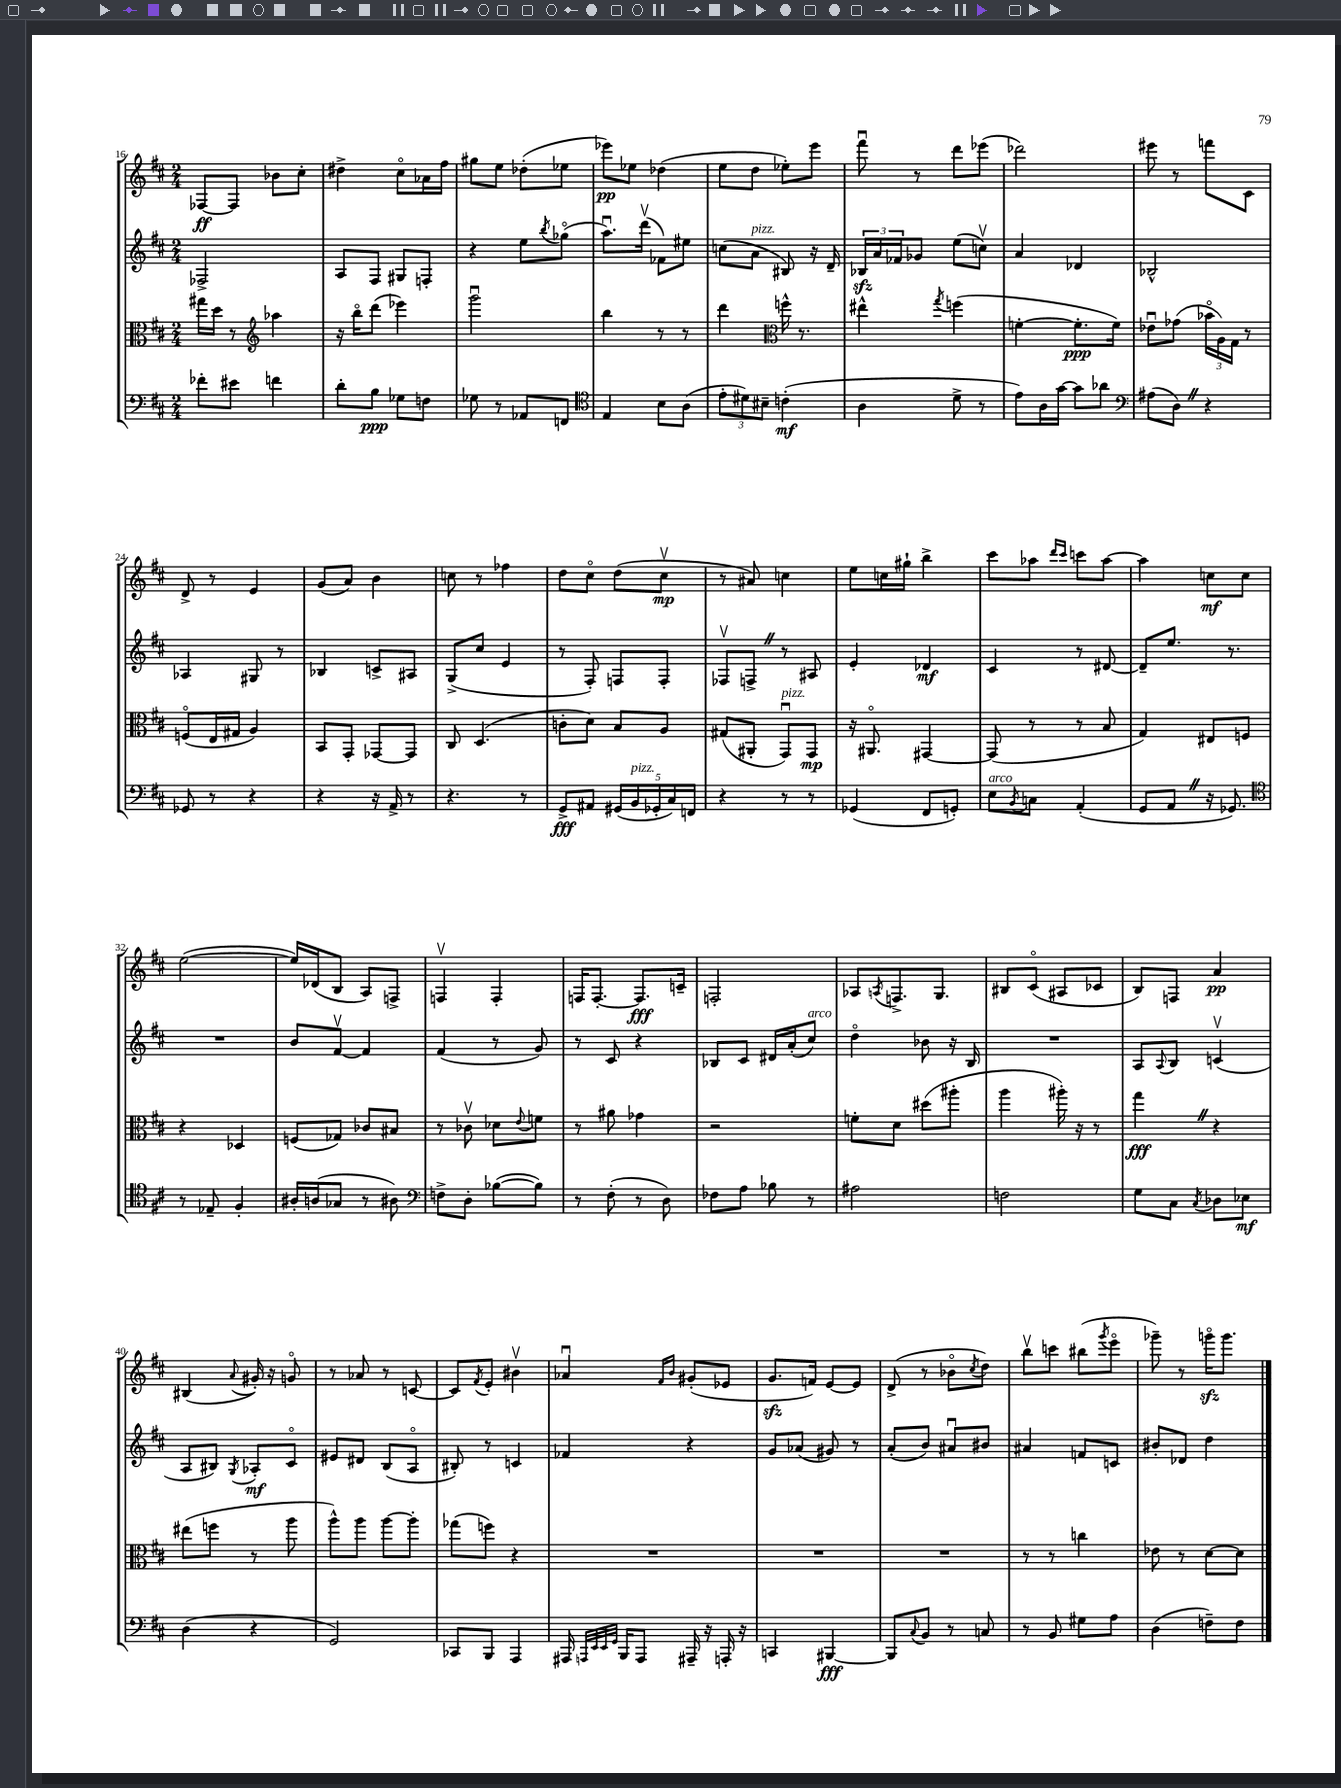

**kern	**dynam	**kern	**dynam	**kern	**dynam	**kern	**dynam
*part4	*part4	*part3	*part3	*part2	*part2	*part1	*part1
*staff4	*staff4	*staff3	*staff3	*staff2	*staff2	*staff1	*staff1
*clefF4	*	*clefC3	*	*clefG2	*	*clefG2	*
*k[f#c#]	*	*k[f#c#]	*	*k[f#c#]	*	*k[f#c#]	*
*M2/4	*	*M2/4	*	*M2/4	*	*M2/4	*
=16	=16	=16	=16	=16	=16	=16	=16
8f-X'\L	.	16gg#X\LL	.	2F-X^/	.	[8F-X/L	ff
.	.	16dd\JJ	.	.	.	.	.
8e#X\J	.	8r	.	.	.	8F-/J]	.
*	*	*clefG2	*	*	*	*	*
4fn\	.	4aa-X\	.	.	.	8b-X\L	.
.	.	.	.	.	.	8cc#'\J	.
=17	=17	=17	=17	=17	=17	=17	=17
8d'\L	.	16r	.	8A/L	.	4dd#X^\	.
.	.	16bb\KL	.	.	.	.	.
8B\J	ppp	(8ddd\J	.	8F#/J	.	.	.
8G-X\L	.	4eee-X\)	.	8G#X/L	.	8cc#\L	.
8Fn\J	.	.	.	8Fn'/J	.	16a-X\L	.
.	.	.	.	.	.	16ff#\JJ	.
=18	=18	=18	=18	=18	=18	=18	=18
8G-X\	.	2gggu\	.	4r	.	8gg#X\L	.
8r	.	.	.	.	.	8ee\J	.
8AA-X/L	.	.	.	8ee\L	.	(8dd-X'\L	.
.	.	.	.	8qbb/	.	.	.
8FFn/J	.	.	.	(8gg-X\J	.	8ee-X\J	.
=19	=19	=19	=19	=19	=19	=19	=19
*clefC4	*	*	*	*	*	*	*
4E/	.	4bb\	.	8.aau\L)	.	8eee-X\L)	pp
.	.	.	.	.	.	8ee-X\J	.
.	.	.	.	(16dddv\Jk	.	.	.
8B\L	.	8r	.	8f-X\L)	.	(4dd-X\	.
(8A\J	.	8r	.	8ee#X\J	.	.	.
=20	=20	=20	=20	=20	=20	=20	=20
12e'\L	.	4ddd\	.	(8ccn\L	.	8ee\L	.
12d#X\)	.	.	.	.	.	.	.
!	!	!	!	!LO:TX:a:i:t=pizz.	!	!	!
.	.	.	.	8a\J	.	8dd\J	.
12B#X~\J	.	.	.	.	.	.	.
*	*	*clefC3	*	*	*	*	*
(4cn'\	mf	16ffn^^\	.	8B#X/)	.	8ee-X'\L)	.
.	.	8.r	.	.	.	.	.
.	.	.	.	16r	.	8eee\J	.
.	.	.	.	16d~/	.	.	.
=21	=21	=21	=21	=21	=21	=21	=21
4A\	.	4ee#X^^\	.	24B-Xzz/LL	.	8fff#u\	.
.	.	.	.	24a/	.	.	.
.	.	.	.	24f-X/J	.	.	.
.	.	.	.	8g-X/J	.	8r	.
.	.	8qgg/	.	.	.	.	.
8d^\	.	(4ffn\	.	(8ee\L	.	8ddd\L	.
8r	.	.	.	8ccnv\J)	.	(8eee-X\J	.
=22	=22	=22	=22	=22	=22	=22	=22
8e\L)	.	[4fn'\	.	4a/	.	2ddd-X\)	.
16A\L	.	.	.	.	.	.	.
[16g\JJ	.	.	.	.	.	.	.
8g\L]	.	8.f'\L]	ppp	4d-X/	.	.	.
8a-X\J	.	.	.	.	.	.	.
.	.	16f\Jk)	.	.	.	.	.
=23	=23	=23	=23	=23	=23	=23	=23
*clefF4	*	*	*	*	*	*	*
(8A#X\L	.	8e-Xu\L	.	2B-X^^/	.	8eee#X\	.
8DZ\J)	.	(8g-X\J	.	.	.	8r	.
4r	.	24b-X\LL	.	.	.	8fffn\L	.
.	.	24A\)	.	.	.	.	.
.	.	24G\JJ	.	.	.	.	.
.	.	8r	.	.	.	8c#\J	.
!!LO:LB:g=z
=24	=24	=24	=24	=24	=24	=24	=24
8GG-X/	.	(8Fn/L	.	4A-X/	.	8d^/	.
8r	.	16E/L	.	.	.	8r	.
.	.	16G#X/JJ	.	.	.	.	.
4r	.	4A/)	.	8G#X/	.	4e/	.
.	.	.	.	8r	.	.	.
=25	=25	=25	=25	=25	=25	=25	=25
4r	.	8BB/L	.	4B-X/	.	(8g/L	.
.	.	8GG'/J	.	.	.	8a/J)	.
16r	.	[8GG-X/L	.	8cn^/L	.	4b\	.
16AA^/	.	.	.	.	.	.	.
8r	.	8GG-/J]	.	8A#X/J	.	.	.
=26	=26	=26	=26	=26	=26	=26	=26
4.r	.	8C#/	.	(8G^/L	.	8ccn\	.
.	.	(4.D/	.	8cc#/J	.	8r	.
.	.	.	.	4e/	.	4ff-X\	.
8r	.	.	.	.	.	.	.
=27	=27	=27	=27	=27	=27	=27	=27
8GG^/L	fff	8cn'\L	.	8r	.	8dd\L	.
8AA#X/J	.	8d\J)	.	8F#'/)	.	8cc#\J	.
(20GG#X/LL	.	8B/L	.	8Fn/L	.	(8dd\L	.
!LO:TX:a:i:t=pizz.	!	!	!	!	!	!	!
20BB/	.	.	.	.	.	.	.
20GG-X'/	.	.	.	.	.	.	.
.	.	8A/J	.	8F'/J	.	8cc#v\J	mp
20C#/)	.	.	.	.	.	.	.
20FFn/JJ	.	.	.	.	.	.	.
=28	=28	=28	=28	=28	=28	=28	=28
4r	.	(8G#X/L	.	8F-Xv/L	.	8r	.
.	.	8AA#X'/J	.	8Fn^Z/J	.	8a#X/)	.
!	!	!LO:TX:a:i:t=pizz.	!	!	!	!	!
8r	.	8GGu/L)	.	8r	.	4ccn\	.
8r	.	8GG/J	mp	8A#X/	.	.	.
=29	=29	=29	=29	=29	=29	=29	=29
(4GG-X/	.	16r	.	4e'/	.	8ee\L	.
.	.	8.AA#X/	.	.	.	.	.
.	.	.	.	.	.	16ccn\L	.
.	.	.	.	.	.	16gg#X`\JJ	.
8FF#/L	.	[4GG#X/	.	4d-X/	mf	4bb^\	.
8GGn'/J)	.	.	.	.	.	.	.
=30	=30	=30	=30	=30	=30	=30	=30
!LO:TX:a:i:t=arco	!	!	!	!	!	!	!
8E\L	.	(8GG#/]	.	4c#/	.	8ccc#\L	.
8qBB/	.	.	.	.	.	.	.
8Cn\J	.	8r	.	.	.	8aa-X\J	.
.	.	.	.	.	.	16qqddd/LL	.
.	.	.	.	.	.	16qqccc#/JJ	.
(4AA'/	.	8r	.	8r	.	8cccn\L	.
.	.	8B/	.	[8d#X/	.	[8aa-\J	.
=31	=31	=31	=31	=31	=31	=31	=31
8GG/L	.	4G/)	.	8d#~/L]	.	4aa-\]	.
8AAZ/J	.	.	.	8.ee/J	.	.	.
16r	.	8E#X/L	.	.	.	8ccn\L	mf
8.GG-X/)	.	.	.	8.r	.	.	.
.	.	8Fn/J	.	.	.	8cc\J	.
!!LO:LB:g=z
=32	=32	=32	=32	=32	=32	=32	=32
*clefC4	*	*	*	*	*	*	*
8r	.	4r	.	2r	.	([2ee\	.
8E-X~/	.	.	.	.	.	.	.
4F#'/	.	4D-X/	.	.	.	.	.
=33	=33	=33	=33	=33	=33	=33	=33
16A#X'/LL	.	(8Fn/L	.	8b/L	.	16ee/LL])	.
(16An/J	.	.	.	.	.	(16d-X/J	.
8G-X/J	.	8G-X/J)	.	[8f#v/J	.	8B/J	.
8r	.	8c-X/L	.	4f#/]	.	8A/L)	.
8A#X\)	.	8B#X/J	.	.	.	8Fn^/J	.
=34	=34	=34	=34	=34	=34	=34	=34
*clefF4	*	*	*	*	*	*	*
8Fn^\L	.	8r	.	(4f#/	.	4Fnv/	.
8D'\J	.	8c-Xv\	.	.	.	.	.
([8B-X\L	.	8d-X\L	.	8r	.	4F'/	.
.	.	8qqe/	.	.	.	.	.
8B-\J])	.	8fn\J	.	8g/)	.	.	.
=35	=35	=35	=35	=35	=35	=35	=35
8r	.	8r	.	8r	.	16Fn/KL	.
.	.	.	.	.	.	[8.F'/J	.
(8F#'\	.	8a#X\	.	8c#/	.	.	.
8r	.	4g-X\	.	4r	.	8.F/L]	fff
8D\)	.	.	.	.	.	.	.
.	.	.	.	.	.	16cn~/Jk	.
=36	=36	=36	=36	=36	=36	=36	=36
8F-X\L	.	2r	.	8B-X/L	.	2Fn'/	.
8A\J	.	.	.	8c#/J	.	.	.
8B-X\	.	.	.	16d#X/LL	.	.	.
.	.	.	.	(16a'/J	.	.	.
!	!	!	!	!LO:TX:a:i:t=arco	!	!	!
8r	.	.	.	8cc#/J)	.	.	.
=37	=37	=37	=37	=37	=37	=37	=37
2A#X\	.	8fn'\L	.	4dd\	.	8A-X/L	.
.	.	.	.	.	.	8qAn/	.
.	.	8d\J	.	.	.	8.Fn^/	.
.	.	(8dd#X\L	.	8b-X\	.	.	.
.	.	.	.	.	.	8.G/J	.
.	.	8aa#X'\J	.	16r	.	.	.
.	.	.	.	16B/	.	.	.
=38	=38	=38	=38	=38	=38	=38	=38
2Fn\	.	4aa\	.	2r	.	8B#X/L	.
.	.	.	.	.	.	(8c#/J	.
.	.	16aa#X'\)	.	.	.	8A#X/L	.
.	.	16r	.	.	.	.	.
.	.	8r	.	.	.	8c-X/J	.
=39	=39	=39	=39	=39	=39	=39	=39
8G\L	.	4ggZ\	fff	8A/L	.	8B/L)	.
.	.	.	.	8qqA/	.	.	.
8C#\J	.	.	.	8B/J	.	8Fn/J	.
8qC#/	.	.	.	.	.	.	.
8D-X\L	.	4r	.	(4cnv/	.	4a/	pp
8E-X\J	mf	.	.	.	.	.	.
!!LO:LB:g=z
=40	=40	=40	=40	=40	=40	=40	=40
(4D\	.	(8ee#X\L	.	8A/L	.	(4B#X/	.
.	.	8ffn\J	.	8B#X/J)	.	.	.
.	.	.	.	8qG/	.	8qqa/	.
4r	.	8r	.	8A-X'/L	mf	16g#X'/)	.
.	.	.	.	.	.	16r	.
.	.	8aa\	.	8c#/J	.	8gn/	.
=41	=41	=41	=41	=41	=41	=41	=41
2GG/)	.	8aa^^\L)	.	8e#X/L	.	8r	.
.	.	8aa\J	.	8d#X/J	.	8a-X/	.
.	.	[8aa\L	.	(8B/L	.	8r	.
.	.	8aa'\J]	.	8A/J	.	[8cn/	.
=42	=42	=42	=42	=42	=42	=42	=42
8CC-X/L	.	(8gg-X\L	.	8B#X'/)	.	8c/L]	.
.	.	.	.	.	.	8qf#/	.
8BBB/J	.	8ffn\J)	.	8r	.	8e'/J	.
4AAA/	.	4r	.	4cn/	.	4b#Xv\	.
=43	=43	=43	=43	=43	=43	=43	=43
16AAA#X/	.	2r	.	4f-X/	.	4a-Xu/	.
32qqAAAn/LLL	.	.	.	.	.	.	.
32qqEE/	.	.	.	.	.	.	.
32qqEE/	.	.	.	.	.	.	.
32qqGG/JJJ	.	.	.	.	.	.	.
16BBB/KL	.	.	.	.	.	.	.
8AAA/J	.	.	.	.	.	.	.
.	.	.	.	.	.	16qqf#/LL	.
.	.	.	.	.	.	16qqb/JJ	.
16AAA#X~/	.	.	.	4r	.	(8g#X'/L	.
16r	.	.	.	.	.	.	.
16AAAn'/	.	.	.	.	.	8e-X/J	.
16r	.	.	.	.	.	.	.
=44	=44	=44	=44	=44	=44	=44	=44
4CCn/	.	2r	.	8g/L	.	8.gzz/L	.
.	.	.	.	(8a-X/J	.	.	.
.	.	.	.	.	.	16fn/Jk)	.
[4BBB#X/	fff	.	.	8g#X/)	.	[8e/L	.
.	.	.	.	8r	.	8e/J]	.
=45	=45	=45	=45	=45	=45	=45	=45
8BBB#/L]	.	2r	.	(8a'/L	.	(8d^/	.
8qqC#/	.	.	.	.	.	.	.
8BB/J	.	.	.	8b/J)	.	8r	.
8r	.	.	.	8a#Xu/L	.	8b-X\L	.
.	.	.	.	.	.	8qcc#/	.
8Cn/	.	.	.	8b#X/J	.	8dd\J)	.
=46	=46	=46	=46	=46	=46	=46	=46
8r	.	8r	.	4a#X/	.	8bbv\L	.
8BB/	.	8r	.	.	.	8cccn\J	.
8G#X\L	.	4ccn\	.	8fn/L	.	(8bb#X\L	.
.	.	.	.	.	.	8qggg/	.
8A\J	.	.	.	8cn/J	.	8eee\J	.
=47	=47	=47	=47	=47	=47	=47	=47
(4D\	.	8e-X\	.	8b#X'/L	.	8ggg-X~\)	.
.	.	8r	.	8d-X/J	.	8r	.
8Fn~\L)	.	[8d\L	.	4dd\	.	16gggnzz\KL	.
.	.	.	.	.	.	8.ggg\J	.
8F\J	.	8d\J]	.	.	.	.	.
==	==	==	==	==	==	==	==
*-	*-	*-	*-	*-	*-	*-	*-
